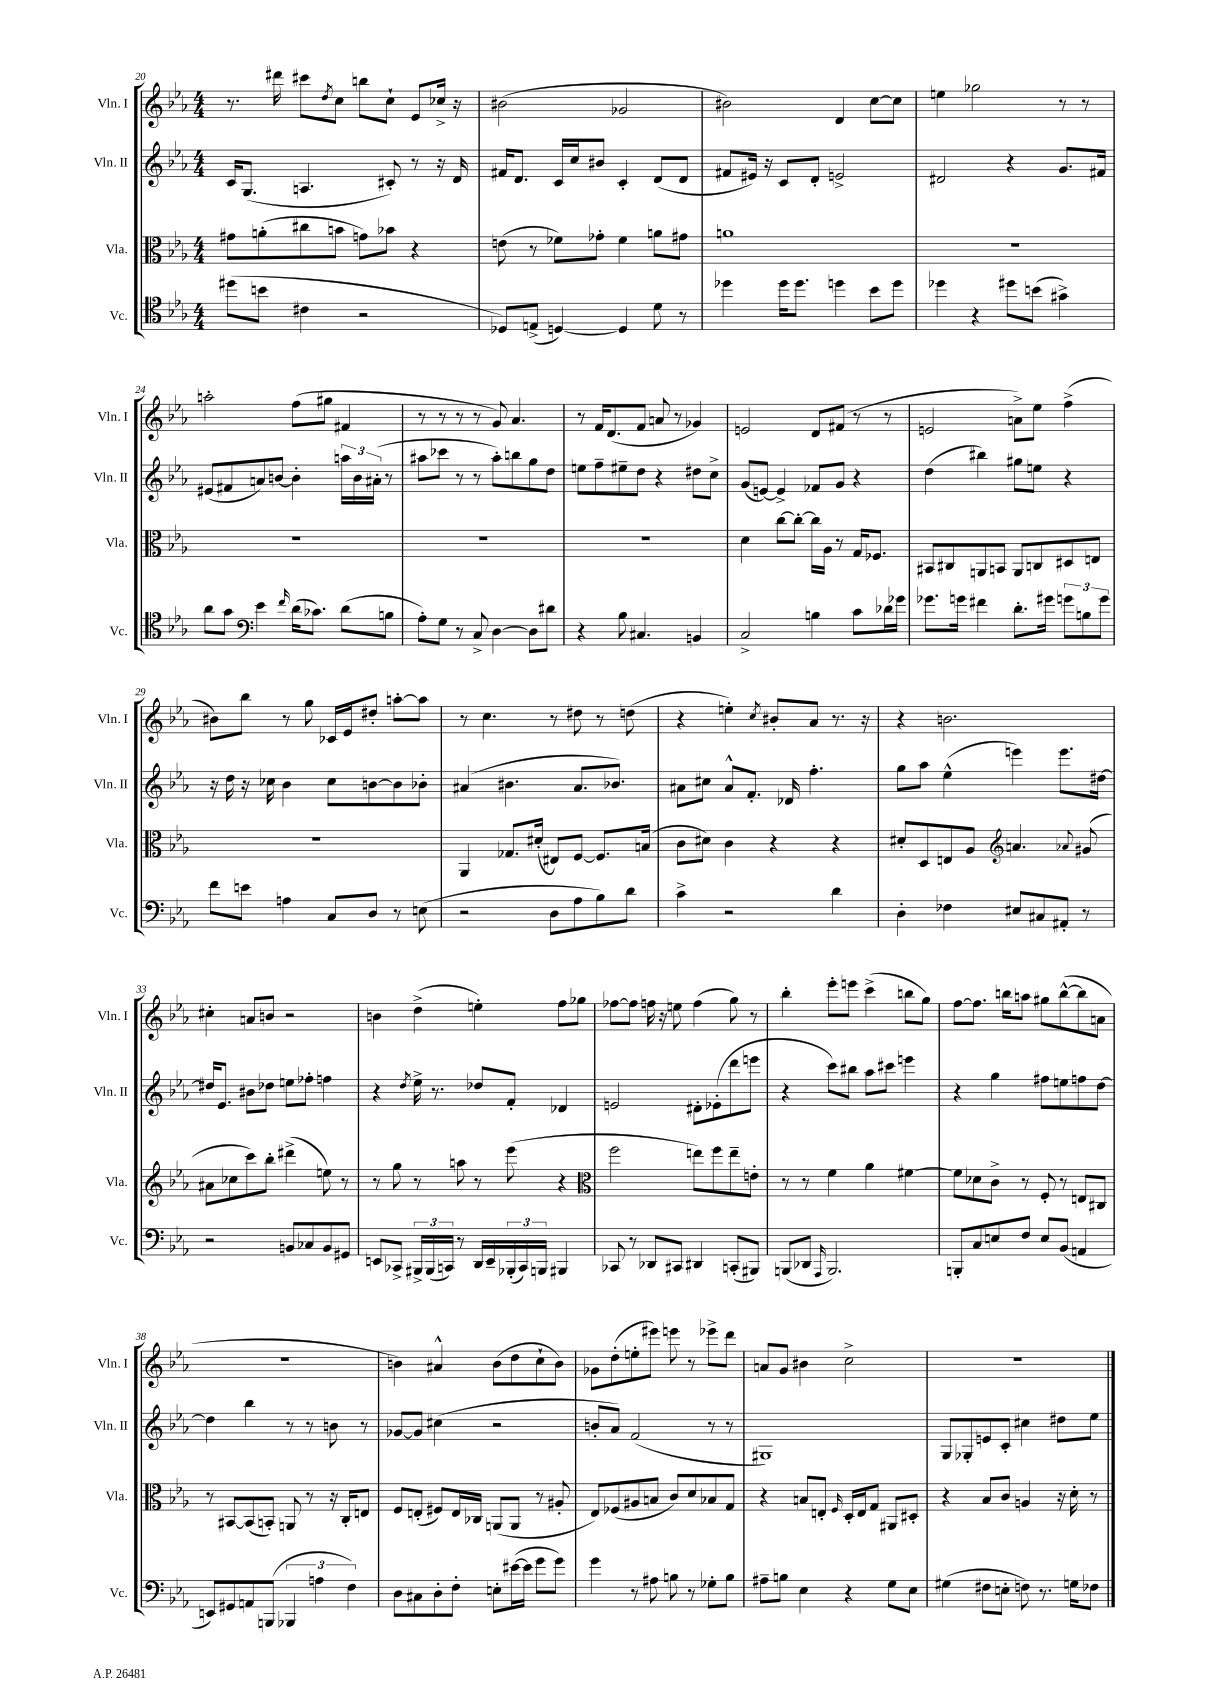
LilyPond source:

<<
\new StaffGroup <<
\new Staff = "s0" \with { instrumentName = "Vln. I" shortInstrumentName = "Vln. I" } {
    \clef treble \key ees \major \numericTimeSignature \time 4/4
    r8. dis'''16 cis'''8 \acciaccatura { d''8 } c''8 b''8 c''8-! ees'8 ces''16-> r16 |
    bis'2( ges'2 |
    bis'2) d'4 c''8~ c''8 |
    e''4 ges''2 r8 r8 |
    a''2-. f''8( gis''8 fis'4 |
    r8 r8 r8 r8 g'8) aes'4. |
    r8 f'16 d'8.( f'8 a'8 r8 ges'4) |
    e'2 d'8 fis'8( r8 r8 |
    e'2 a'8->) ees''8 f''4->( |
    bis'8) bes''8 r8 g''8 ces'16 ees'16 dis''8-. a''8~-. a''8 |
    r8 c''4. r8 dis''8 r8 d''8( |
    r4 e''4-.) \acciaccatura { c''8 } bis'8-. aes'8 r8. r16 |
    r4 b'2. |
    cis''4-. a'8 b'8 r2 |
    b'4 d''4->( e''4-.) f''8 ges''8 |
    fes''8~ fes''8 f''16 r16 e''8 f''4( g''8) r8 |
    bes''4-. ees'''8-. e'''8 c'''4->( b''8 g''8) |
    f''8~ f''8. b''16 a''8 gis''8 b''8~-^( b''8 a'8 |
    R1 |
    b'4) ais'4-^ b'8( d''8 c''8-! b'8) |
    ges'8 d''8-.( e''8-. eis'''8) e'''8 r8 ees'''8-> d'''8 |
    a'8 g'8 bis'4 c''2-> |
    R1 \bar "|." |
}
\new Staff = "s1" \with { instrumentName = "Vln. II" shortInstrumentName = "Vln. II" } {
    \clef treble \key ees \major \numericTimeSignature \time 4/4
    c'16 g8.( a4. cis'8-.) r8 r16 d'16 |
    fis'16 d'8. c'16 c''16 bis'8 c'4-. d'8( d'8 |
    fis'8 eis'16) r16 c'8 d'8-. e'2-> |
    dis'2 r4 g'8. fis'16 |
    eis'8( fis'8 a'8) b'8~ b'4-. \tuplet 3/2 { a''16 b'16 ais'16-.( } r8 |
    ais''8 ces'''8 r8 r8 ais''8-.) b''8 g''8 d''8 |
    e''8 f''8-- eis''8-- d''8 r4 dis''8 c''8-> |
    g'8( e'8~) e'4-> fes'8 g'8 r4 |
    d''4( bis''4) gis''8 e''8 r4 |
    r16 d''16 r16 ces''16 bes'4 ces''8 b'8~ b'8 bes'8-. |
    ais'4( bis'4. ais'8. bes'8.) |
    ais'8 cis''8 ais'8-^ f'8.-. des'16 f''4.-. |
    g''8 aes''8 ees''4-^( e'''4) e'''8. dis''16~ |
    dis''16 ees'8. bis'8 des''8 e''8 fes''8-. f''4 |
    r4 \acciaccatura { d''8 } ees''16-> r8. des''8 f'8-. des'4 |
    e'2 dis'8-. ees'8-.( d'''8 e'''8 |
    r4 c'''8) bis''8 aes''8 cis'''8 e'''4 |
    r4 g''4 fis''8 e''8 f''8 d''8~ |
    d''4 bes''4 r8 r8 b'8 r8 |
    ges'8~ ges'8 cis''4( r2 |
    b'8-. aes'8) f'2( r8 r8 |
    gis1) |
    g8 ges8-. e'8 c'8-. cis''4 dis''8 ees''8 \bar "|." |
}
\new Staff = "s2" \with { instrumentName = "Vla." shortInstrumentName = "Vla." } {
    \clef alto \key ees \major \numericTimeSignature \time 4/4
    gis'8 a'8-.( cis''8 b'8 g'8) bes'8 r4 |
    e'8( r8 fes'8) ges'8-. fes'4 a'8 gis'8 |
    a'1 |
    R1 |
    R1 |
    R1 |
    R1 |
    d'4 c''8~ c''8~-. c''16 aes16 r8 g16 fes8. |
    bis,8 cis8 a,8 b,8 a,8 c8 dis8 e8 |
    R1 |
    aes,4 ges8. dis'16-.( eis8) f8~ f8. b16( |
    c'8 dis'8) c'4 r4 r4 |
    dis'8-. d8 e8 aes8 \clef treble a'4. \appoggiatura { aes'8 } gis'8( |
    ais'8 ces''8 c'''8) bes''8-. dis'''4->( e''8) r8 |
    r8 g''8 r8 a''8 r8 ees'''8( r4 |
    \clef alto f''2 e''8) f''8 e''8-- e'8-. |
    r8 r8 f'4 aes'4 fis'4~ |
    fis'8 des'8 c'8-> r8 f8-. r8 e8 cis8 |
    r8 bis,8~ bis,8( b,8-.) a,8 r8 r16 c16-. e8 |
    f8 e8-.( fis8) e16 ces16 a,8( a,8 r8 ais8-. |
    ees8) fes8( ais8 b8 c'8) d'8 bes8 g8 |
    r4 b8 e8-. \grace { f16 } d16-. e16 g8 ais,8 dis8-. |
    r4 bes8 c'8 a4 r16 d'16-. r8 \bar "|." |
}
\new Staff = "s3" \with { instrumentName = "Vc." shortInstrumentName = "Vc." } {
    \clef tenor \key ees \major \numericTimeSignature \time 4/4
    dis''8( b'8 cis'4 r2 |
    des8) e8->( d4~) d4 d'8 r8 |
    des''4 des''16 des''8. d''4 bes'8 d''8 |
    des''4 r4 dis''8 b'8( gis'4->) |
    aes'8 g'8 \clef bass ees'4 \grace { f'16 } d'16( ces'8.) d'8( b8 |
    aes8-.) g8 r8 c8-> d4~ d8 dis'8 |
    r4 bes8 cis4. b,4 |
    c2-> b4 c'8 des'16 ges'16 |
    ges'8. g'16 fis'4 d'8.-. gis'16 \tuplet 3/2 { g'8 b8 g'8 } |
    f'8 e'8 a4 c8 d8 r8 e8( |
    r2 d8 aes8 bes8) d'8 |
    c'4-> r2 d'4 |
    d4-. fes4 eis8 cis8 ais,8-. r8 |
    r2 b,8 ces8 b,8 gis,8 |
    e,8 ces,8-> \tuplet 3/2 { bis,,16-> bis,,16( c,16) } r8 d,16 e,16-- \tuplet 3/2 { bes,,16-.( c,16) b,,16 } bis,,4 |
    ces,8 r8 des,8 cis,8 dis,4 c,8-.( bis,,8) |
    b,,8( des,8 \grace { aes,,16 } b,,2.) |
    b,,8-. c8 e8 f8 e8 bes,8( a,4 |
    e,8) gis,8 a,8 b,,8( \tuplet 3/2 { bes,,4 a4 f4) } |
    d8 cis8 d8-. f8-. e8-. eis'16~( eis'16 g'8 g'8) |
    g'4 r8 ais8 b8 r8 ges8-. b8 |
    ais8-- b8 ees4 r4 g8 ees8 |
    gis4( fis8 e8-. f8) r8. g16 fes8 \bar "|." |
}
>>
>>
\layout { \context { \Score currentBarNumber = #20 } }
